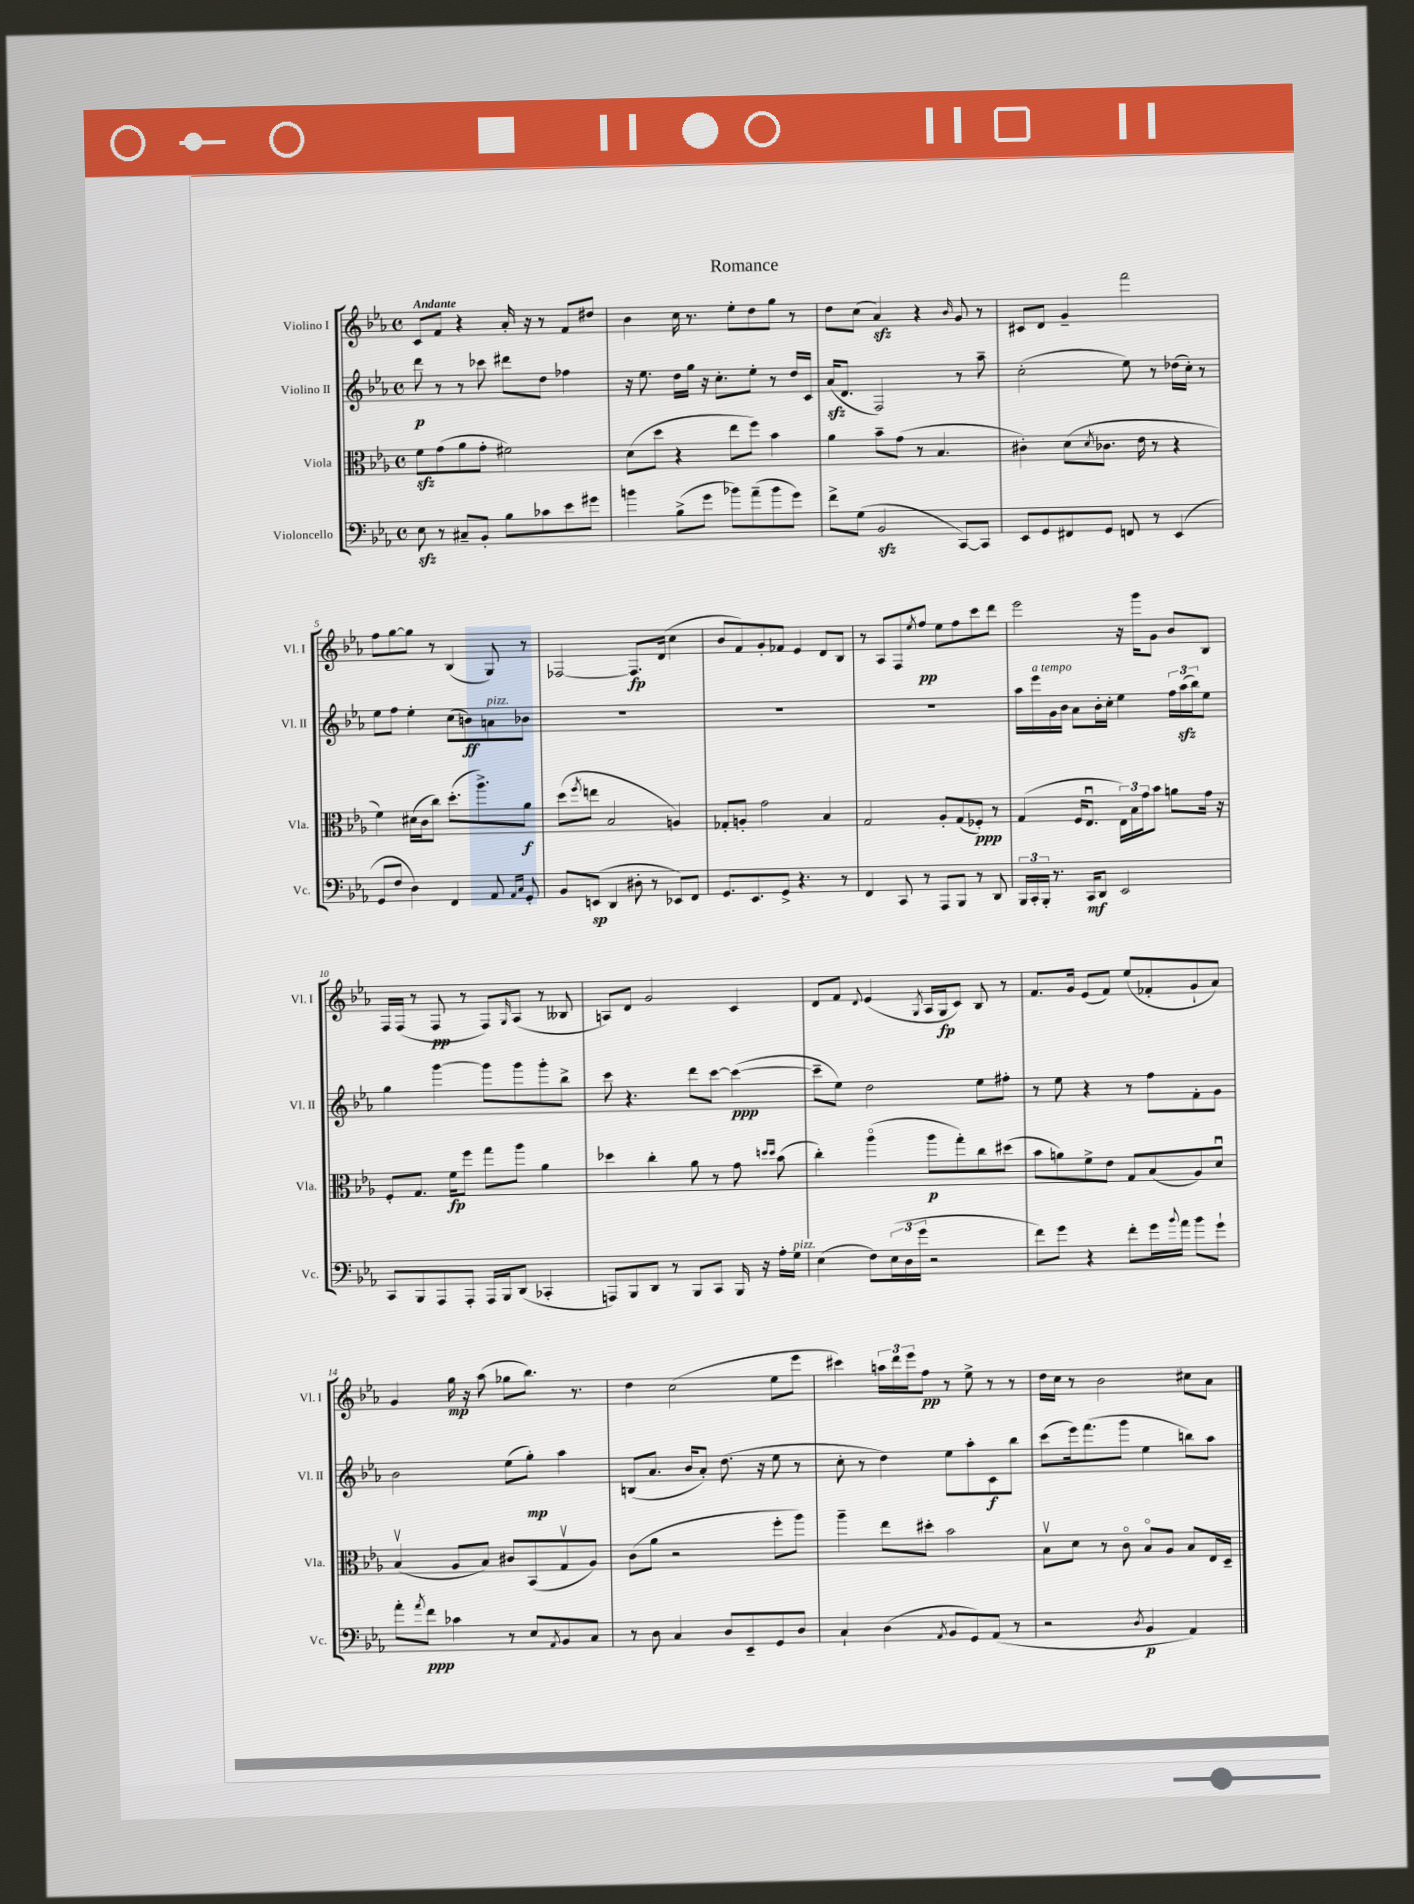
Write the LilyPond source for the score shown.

\header { title = "Romance" }
<<
\new StaffGroup <<
\new Staff = "s0" \with { instrumentName = "Violino I" shortInstrumentName = "Vl. I" } {
    \clef treble \key ees \major \defaultTimeSignature \time 4/4 \tempo "Andante"
    c'8 f'8 r4 aes'16-. r16 r8 f'8 dis''8 |
    bes'4 c''16 r8. ees''8-. d''8 g''8 r8 |
    d''8 c''8( aes'4\sfz) r4 \grace { bes'16 } g'8 r8 |
    cis'8 d'8 g'4-- f'''2 |
    f''8 g''8~ g''8 r8 bes4( g8) r8 |
    fes2~ fes8.\fp d'16( c''4 |
    bes'8 f'8) g'8-. fes'8 ees'4 d'8 bes8 |
    r8 aes8 f8 \acciaccatura { ees''8 } f''8\pp ees''8 f''8 c'''8 d'''8 |
    ees'''2 r16 g'''16 g'8 bes'8 bes8 |
    f16 f16( r8 f8\pp r8 f8) \grace { g16 } aes8( r8 beses8 |
    a8) d'8 g'2 c'4 |
    d'8 f'8 \appoggiatura { d'8 } ees'4( \acciaccatura { g8 } aes16 g16\fp c'8) bes8 r8 |
    f'8. g'16 ees'8( f'8) ees''8( fes'8-. g'8-! aes'8) |
    g'4 g''16\mp r16 aes''8( ges''8 bes''8.) r8. |
    d''4 c''2( ees''8 ees'''8 |
    cis'''4) \tuplet 3/2 { a''16 d'''16 ees'''16 } f''8\pp r8 ees''8-> r8 r8 |
    d''16 c''16 r8 bes'2 cis''8 aes'8 \bar "|." |
}
\new Staff = "s1" \with { instrumentName = "Violino II" shortInstrumentName = "Vl. II" } {
    \clef treble \key ees \major \defaultTimeSignature \time 4/4
    d'''8\p r8 r8 ces'''8 dis'''8 d''8 fes''4 |
    r16 ees''8. d''16 g''16 r16 c''8.-. ees''8-. r8 d''16 c'16 |
    aes'16\sfz( d'8. f2) r8 aes''8-- |
    c''2-.( ees''8) r8 des''16( c''16-.) r8 |
    ees''8 f''8 ees''4-. c''8( b'8\ff) a'8^\markup { \italic "pizz." } bes'8 |
    R1 |
    R1 |
    R1 |
    aes''16 ees'''16^\markup { \italic "a tempo" } g'16 bes'16 aes'8 bes'16-. c''16-. ees''4 \tuplet 3/2 { f''16 aes''16\sfz( bes''16) } ees''8 |
    g''4 g'''4~ g'''8 g'''8 g'''8-. bes''8-> |
    c'''8 r4. d'''8 c'''8~ c'''4~\ppp( |
    c'''8-- ees''8) d''2 ees''8 fis''8-. |
    r8 ees''8 r4 r8 f''8 f'8-. g'8 |
    bes'2 ees''8( g''8-.\mp) aes''4 |
    b8( aes'8. bes'16 aes'8-.) d''8.( r16 ees''8 r8 |
    c''8-. r8 d''4) ees''8 aes''8-. c'8\f bes''8 |
    c'''8( ees'''16) f'''8.( g'''8 ees''4 b''8) aes''8 \bar "|." |
}
\new Staff = "s2" \with { instrumentName = "Viola" shortInstrumentName = "Vla." } {
    \clef alto \key ees \major \defaultTimeSignature \time 4/4
    f'8\sfz g'8( aes'8 g'8-. fis'2) |
    d'8( d''8 r4 ees''8 f''8) bes'4 |
    aes'4 bes'8-- g'8( r8 bes4. |
    cis'4-.) d'8( \acciaccatura { d'8 } ces'8. ees'16 r8 r4 |
    f'4) dis'16( c'16 c''8) d''8.-.( aes''8.->) aes'8\f |
    d''8( \acciaccatura { f''8 } e''8 bes2 a4) |
    ges8-. a8-. g'2 bes4 |
    g2 aes8-. g8( fes8-.\ppp) r8 |
    g4( f16 ees8.\downbow \tuplet 3/2 { ees16) bes16 g'16 } bes'8 a'8 g'16 r16 |
    f8-. g8. f'16\fp f''8 g''8 aes''8 aes'4 |
    des''4 c''4-. aes'8 r8 g'8 \grace { d''16 d''16 } bes'8( |
    c''4-.) aes''4\flageolet( aes''8\p g''8-.) c''8 dis''8( |
    bes'8 a'8) f'8-> ees'8 g8 bes8( aes8) d'8\downbow |
    bes4\upbow( aes8 bes8) cis'8 bes,8( g8\upbow aes8) |
    c'8( aes'8 r2 f''8-. aes''8) |
    aes''4-- ees''8 dis''8-. bes'2 |
    bes8\upbow d'8 r8 c'8\flageolet bes8\flageolet aes8 bes8 ees16 d16-- \bar "|." |
}
\new Staff = "s3" \with { instrumentName = "Violoncello" shortInstrumentName = "Vc." } {
    \clef bass \key ees \major \defaultTimeSignature \time 4/4
    ees8\sfz r8 cis8-- bes,8-. bes8 ces'8 ees'8 gis'8 |
    b'4 bes8->( g'8 bes'8) aes'8--( bes'8 g'8) |
    f'8-> g8( bes,2\sfz c,8~) c,8 |
    ees,8 g,8 fis,8 g,8 f,8 r8 ees,4( |
    g,8 f8 d4) f,4 aes,8 \grace { aes,16 c16 } g,8-. |
    bes,8 e,8\sp( d,4 dis8-. r8 ees,8) f,8 |
    g,8. ees,8. g,8-> r4. r8 |
    f,4 c,8 r8 aes,,8 bes,,8 r8 d,8 |
    \tuplet 3/2 { bes,,16 c,16-. bes,,16-. } r8. c,16\mf d,8 ees,2 |
    c,8 bes,,8 aes,,8 aes,,8-. aes,,16 bes,,16 d,8( ces,4-. |
    a,,8) bes,,8 d,8 r8 bes,,8 c,8 bes,,16 r16 aes16-. g16^\markup { \italic "pizz." } |
    ees4( f8) \tuplet 3/2 { ees16( d16 g'16 } r2 |
    f'8) g'8 r4 f'8-. g'16 \appoggiatura { bes'8 } aes'16 bes'8 g'8-! |
    aes'8-. \acciaccatura { aes'8 } f'8\ppp ces'4 r8 ees8 \acciaccatura { aes,8 } bes,8 c8 |
    r8 d8 c4 d8 ees,8-- g,8 d8 |
    c4-! d4( \acciaccatura { aes,8 } bes,8 g,8) aes,8( r8 |
    r2 \acciaccatura { d8 } bes,4\p aes,4) \bar "|." |
}
>>
>>
